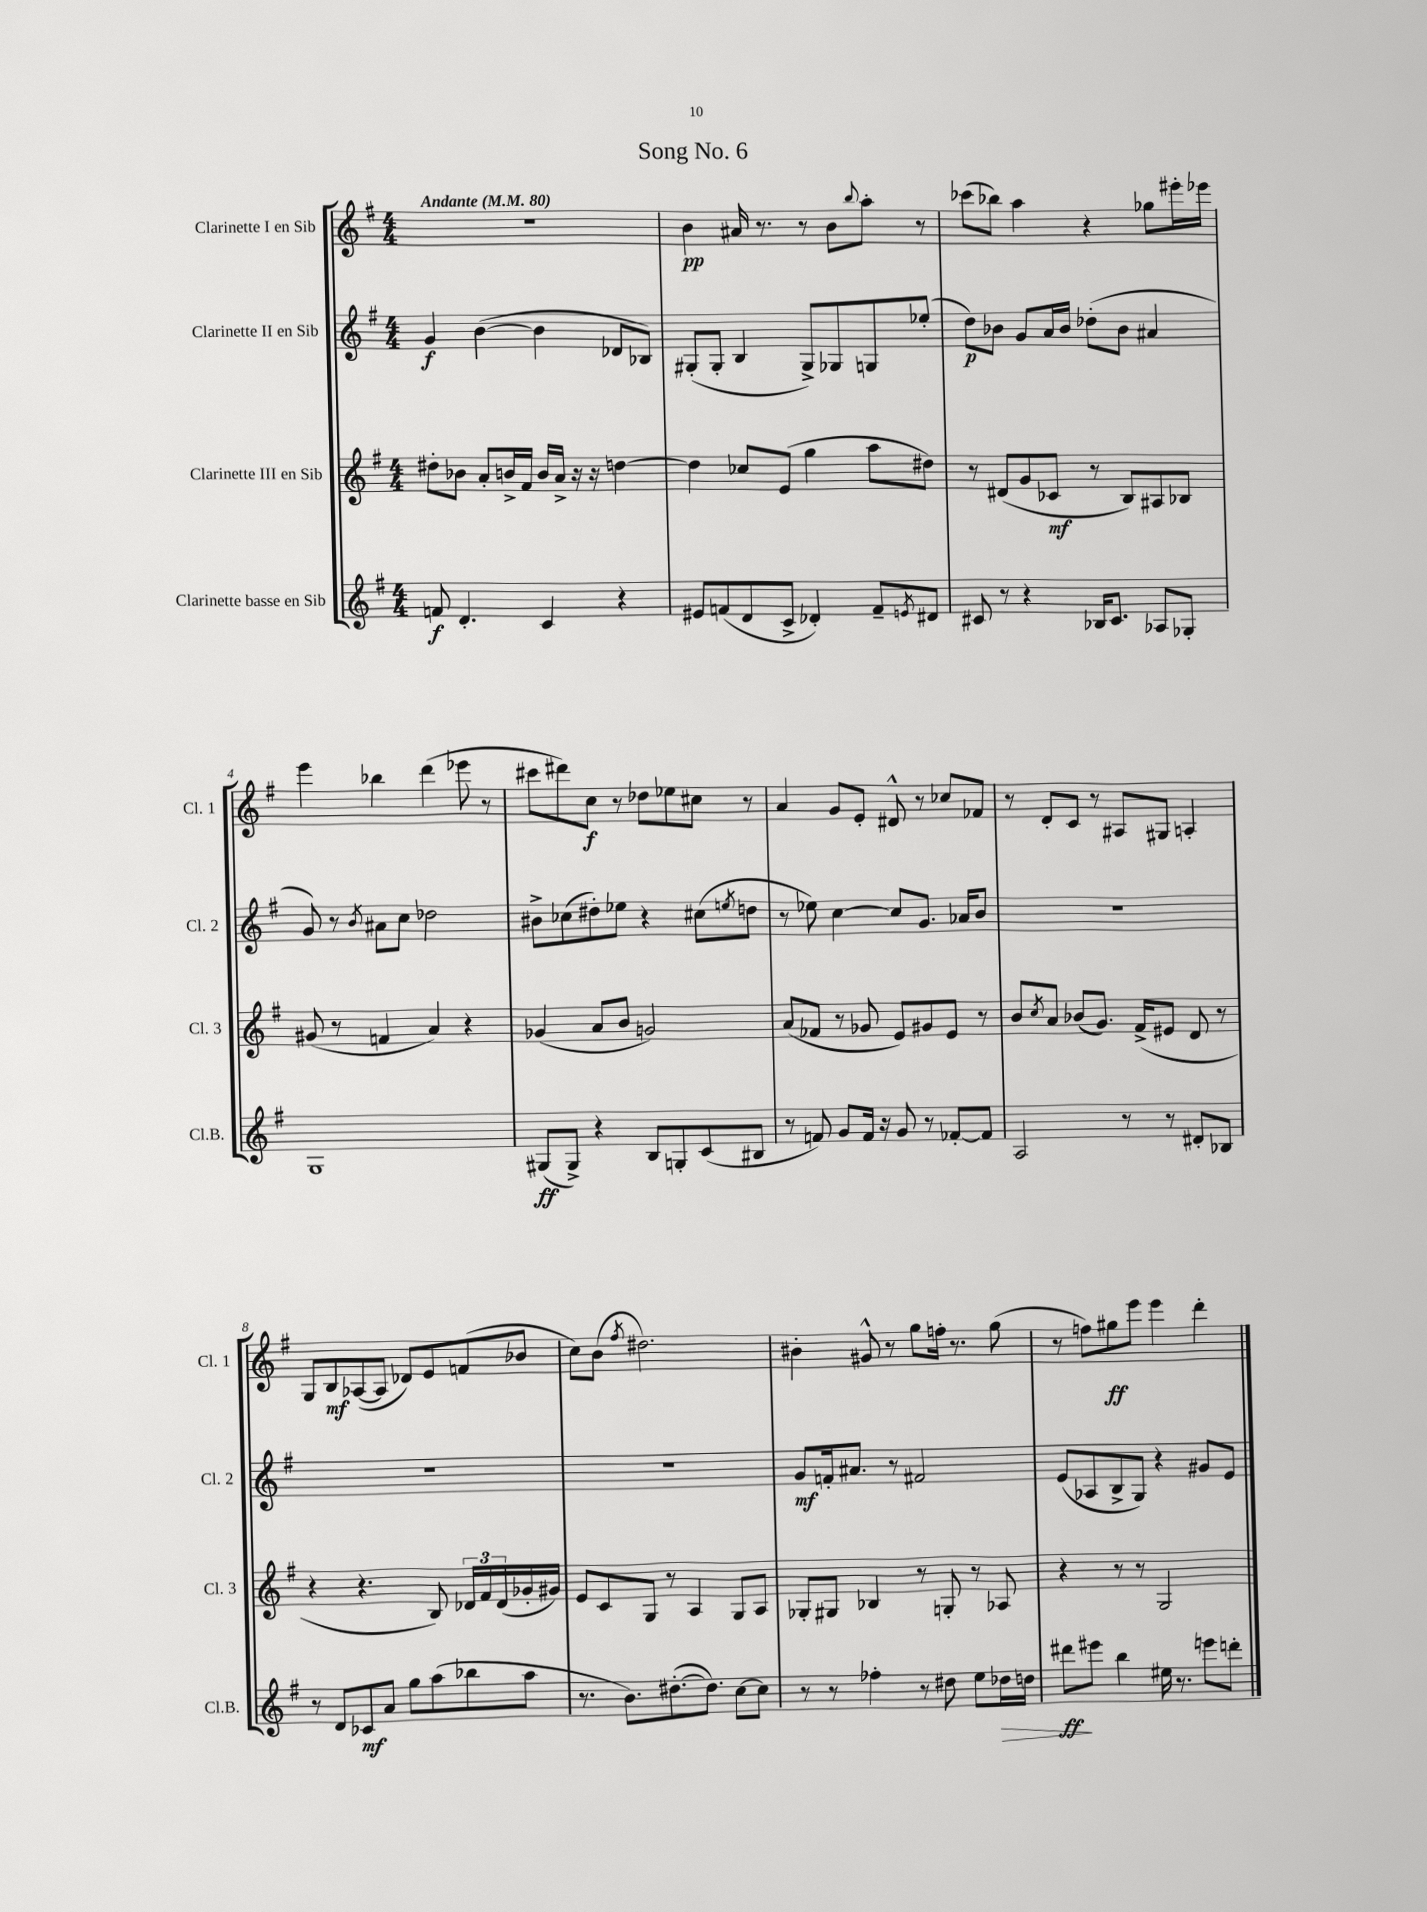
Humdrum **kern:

**kern	**dynam	**kern	**dynam	**kern	**dynam	**kern	**dynam
*part4	*part4	*part3	*part3	*part2	*part2	*part1	*part1
*staff4	*staff4	*staff3	*staff3	*staff2	*staff2	*staff1	*staff1
*I"Clarinette basse en Sib	*	*I"Clarinette III en Sib	*	*I"Clarinette II en Sib	*	*I"Clarinette I en Sib	*
*I'Cl.B.	*	*I'Cl. 3	*	*I'Cl. 2	*	*I'Cl. 1	*
*clefG2	*	*clefG2	*	*clefG2	*	*clefG2	*
*k[f#]	*	*k[f#]	*	*k[f#]	*	*k[f#]	*
*M4/4	*	*M4/4	*	*M4/4	*	*M4/4	*
*MM80	*	*MM80	*	*MM80	*	*MM80	*
=1	=1	=1	=1	=1	=1	=1	=1
!	!	!	!	!	!	!LO:TX:a:B:t=Andante	!
8fn/	f	8dd#X'\L	.	4g/	f	1r	.
4.d'/	.	8b-X\J	.	.	.	.	.
.	.	8a'/L	.	([4b\	.	.	.
.	.	16bn^/L	.	.	.	.	.
.	.	16f#/JJ	.	.	.	.	.
4c/	.	16b/LL	.	4b\]	.	.	.
.	.	16a^/JJ	.	.	.	.	.
.	.	16r	.	.	.	.	.
.	.	16r	.	.	.	.	.
4r	.	[4ddn\	.	8d-X/L	.	.	.
.	.	.	.	8B-X/J)	.	.	.
=2	=2	=2	=2	=2	=2	=2	=2
8e#X/L	.	4dd\]	.	(8G#X'/L	.	4b\	pp
(8fn/	.	.	.	8G#'/J	.	.	.
8d/	.	8cc-X/L	.	4B/	.	16a#X/	.
.	.	.	.	.	.	8.r	.
8c^/J	.	(8e/J	.	.	.	.	.
4d-X'/)	.	4gg\	.	8G#^/L)	.	8r	.
.	.	.	.	8G-X/	.	8b\L	.
.	.	.	.	.	.	8qqbb/	.
8f~/L	.	8aa\L	.	8Gn/	.	8aa'\J	.
8qen/	.	.	.	.	.	.	.
8d#X/J	.	8dd#X\J)	.	(8ee-X'/J	.	8r	.
=3	=3	=3	=3	=3	=3	=3	=3
8c#X/	.	8r	.	8dd\L)	p	(8ccc-X\L	.
8r	.	(8d#X/L	.	8b-X\J	.	8bb-X\J)	.
4r	.	8g/	.	8g/L	.	4aa\	.
.	.	8c-X/J	mf	16a/L	.	.	.
.	.	.	.	16b-/JJ	.	.	.
16B-X/KL	.	8r	.	(8dd-X'\L	.	4r	.
8.c#/J	.	.	.	.	.	.	.
.	.	8B/L)	.	8b-\J	.	.	.
8A-X/L	.	8A#X/	.	4a#X/	.	8gg-X\L	.
8G-X'/J	.	8B-X/J	.	.	.	16eee#X'\L	.
.	.	.	.	.	.	16eee-X\JJ	.
!!LO:LB:g=z
=4	=4	=4	=4	=4	=4	=4	=4
1G	.	(8g#X/	.	8g/)	.	4eee\	.
.	.	8r	.	8r	.	.	.
.	.	.	.	8qb/	.	.	.
.	.	4fn/	.	8a#X\L	.	4bb-X\	.
.	.	.	.	8cc\J	.	.	.
.	.	4a/)	.	2dd-X\	.	(4ddd\	.
.	.	4r	.	.	.	8eee-X\	.
.	.	.	.	.	.	8r	.
=5	=5	=5	=5	=5	=5	=5	=5
(8G#X/L	ff	(4g-X/	.	8b#X^\L	.	8ccc#X\L	.
8G#^/J)	.	.	.	(8cc-X\	.	8ddd#X\)	.
4r	.	8a/L	.	8dd#X'\)	.	8cc\J	f
.	.	8b/J	.	8ee-X\J	.	8r	.
8B/L	.	2gn/)	.	4r	.	8dd-X\L	.
8Gn'/	.	.	.	.	.	8ee-X\	.
(8c/	.	.	.	(8cc#X\L	.	8cc#X\J	.
.	.	.	.	8qeen/	.	.	.
8B#X/J	.	.	.	8ddn\J	.	8r	.
=6	=6	=6	=6	=6	=6	=6	=6
8r	.	(8a/L	.	8r	.	4a/	.
8fn/)	.	8f-X/J	.	8ee-X\)	.	.	.
8g/L	.	8r	.	[4cc\	.	8g/L	.
16f/Jk	.	8g-X/	.	.	.	8e'/J	.
16r	.	.	.	.	.	.	.
8g/	.	8e/L)	.	8cc/L]	.	8d#X^^/	.
8r	.	8g#X/	.	8.g/J	.	8r	.
[8f-X'/L	.	8e/J	.	.	.	8cc-X/L	.
.	.	.	.	16a-X/KL	.	.	.
8f-/J]	.	8r	.	8b/J	.	8f-X/J	.
=7	=7	=7	=7	=7	=7	=7	=7
2A/	.	8b/L	.	1r	.	8r	.
.	.	8qcc/	.	.	.	.	.
.	.	8a/J	.	.	.	8d'/L	.
.	.	(8b-X/L	.	.	.	8c/J	.
.	.	8.g/J)	.	.	.	8r	.
8r	.	.	.	.	.	8A#X/L	.
.	.	(16f#^/KL	.	.	.	.	.
8r	.	8e#X/J	.	.	.	8G#X/J	.
8d#X'/L	.	8d/	.	.	.	4An'/	.
8B-X/J	.	8r	.	.	.	.	.
!!LO:LB:g=z
=8	=8	=8	=8	=8	=8	=8	=8
8r	.	4r	.	1r	.	8G/L	.
8d/L	.	.	.	.	.	8B/	mf
8c-X/	mf	4.r	.	.	.	([8A-X/	.
8a/J	.	.	.	.	.	8A-/J]	.
8gg\L	.	.	.	.	.	8d-X/L)	.
(8aa\	.	8B/)	.	.	.	8e/	.
8bb-X\	.	24d-X/LL	.	.	.	(8fn/	.
.	.	24f#/	.	.	.	.	.
.	.	(24d-/	.	.	.	.	.
8aa\J	.	16g-X'/	.	.	.	8b-X/J	.
.	.	16g#X/JJ)	.	.	.	.	.
=9	=9	=9	=9	=9	=9	=9	=9
8.r	.	8e/L	.	1r	.	8cc\L)	.
.	.	8c/	.	.	.	(8b\J	.
8.b\L)	.	.	.	.	.	.	.
.	.	.	.	.	.	8qff#/	.
.	.	8G/J	.	.	.	2.dd#X\)	.
([8.dd#X'\	.	8r	.	.	.	.	.
.	.	4A/	.	.	.	.	.
8.dd#\J])	.	.	.	.	.	.	.
[8cc\L	.	8G/L	.	.	.	.	.
8cc\J]	.	8A/J	.	.	.	.	.
=10	=10	=10	=10	=10	=10	=10	=10
8r	.	8G-X'/L	.	8g/L	mf	4b#X'\	.
8r	.	8G#X/J	.	16fn'/k	.	.	.
.	.	.	.	8.a#X/J	.	.	.
4ff-X'\	.	4B-X/	.	.	.	8g#X^^/	.
.	.	.	.	8r	.	8r	.
8r	.	8r	.	2f#X/	.	8gg\L	.
8dd#X\	.	8Gn'/	.	.	.	16ffn'\Jk	.
.	.	.	.	.	.	8.r	.
8ee\L	.	8r	.	.	.	.	.
!	!LO:HP:b	!	!	!	!	!	!
16dd-X\L	>	8A-X/	.	.	.	(8gg\	.
16ddn\JJ	.	.	.	.	.	.	.
=11	=11	=11	=11	=11	=11	=11	=11
8ddd#X\L	ff	4r	.	(8e/L	.	8r	.
8eee#X\J	]	.	.	8A-X/	.	8ffn\L)	.
4bb\	.	8r	.	8B^/	.	8gg#X\	ff
.	.	8r	.	8G/J)	.	8eee\J	.
16ee#X\	.	2G/	.	4r	.	4eee\	.
8.r	.	.	.	.	.	.	.
8eeen\L	.	.	.	8g#X/L	.	4ddd'\	.
8dddn'\J	.	.	.	8e/J	.	.	.
==	==	==	==	==	==	==	==
*-	*-	*-	*-	*-	*-	*-	*-
